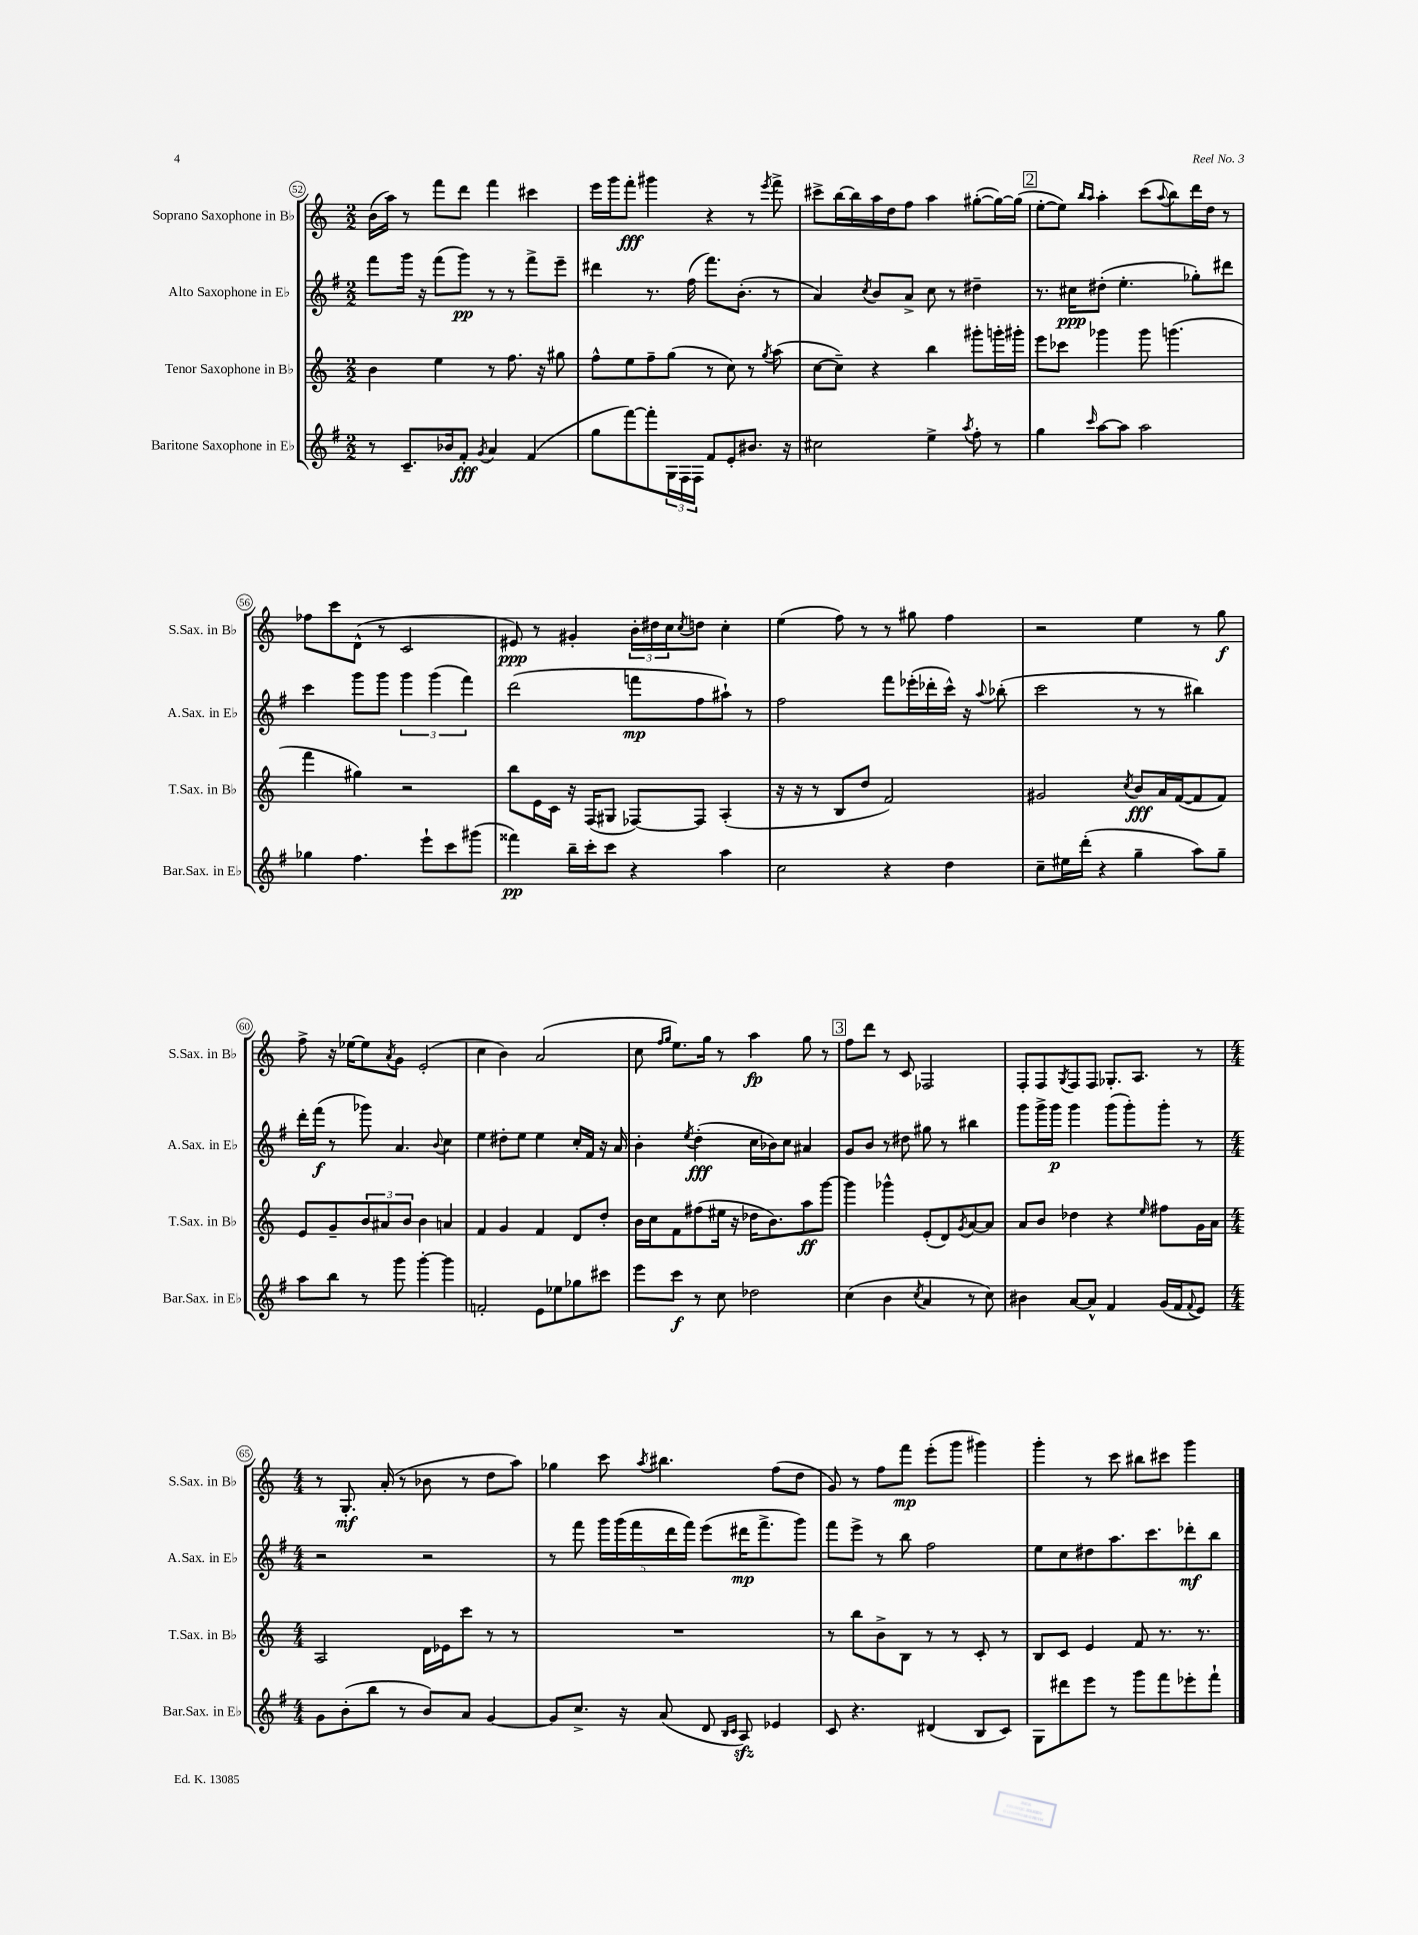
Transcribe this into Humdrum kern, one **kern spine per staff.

**kern	**kern	**kern	**kern
*staff4	*staff3	*staff2	*staff1
*clefG2	*clefG2	*clefG2	*clefG2
*k[f#]	*k[]	*k[f#]	*k[]
*M2/2	*M2/2	*M2/2	*M2/2
8r	4b	8fff#	(16b
.	.	.	16aa)
8.c~	.	16ggg	8r
.	.	16r	.
.	4ee	(8fff#	8fff
16b-	.	.	.
8f#'	.	8ggg)	8ddd
8qg	.	.	.
4a	8r	8r	4fff
.	8.ff	8r	.
(4f#	.	8fff#^	4ccc#
.	16r	.	.
.	8gg#	8eee~	.
=	=	=	=
8gg	8ff^^	4ddd#	16eee
.	.	.	16ggg
[8fff#)	8ee	.	8fff'
8fff#']	8ff~	8.r	4ggg#
24G	(8gg	.	.
24F#	.	.	.
.	.	(16ff#	.
24F#	.	.	.
8f#	8r	8.fff#)	4r
8e'	8cc)	.	.
.	.	(8.b'	.
8.b#	8r	.	8r
.	8qgg	.	8qeee
.	(8aa	8r	8fff^
16r	.	.	.
=	=	=	=
2cc#	[8cc	4a)	8ccc#^
.	8cc~])	.	[16bb
.	.	.	16bb]
.	.	8qcc	.
.	4r	8b	16aa
.	.	.	16dd
.	.	8a^	8ff
4ee^	4bb	8cc	4aa
.	.	8r	.
8qaa	.	.	.
8ff#'	8ggg#'	4dd#~	([8gg#'
8r	16ggg'	.	16gg#_)
.	16ggg#'	.	(16gg#]
=	=	=	=
4gg	8eee	8.r	[8ee'
.	8ccc-	.	8ee])
.	.	16cc#	.
.	.	.	16qqbb
16qqccc	.	.	16qqaa
[8aa	4ggg-	(8dd#'	4aa'
8aa]	.	4.ee'	.
2aa	8ggg-	.	(8ccc
.	.	.	8qqaa
.	(4.ggg	.	8bb)
.	.	8gg-')	16ddd
.	.	.	16dd
.	.	8ddd#	8r
=	=	=	=
4gg-	4fff	4ccc	8ff-
.	.	.	8ccc
4.ff#	4gg#)	8ggg	(8d^^
.	.	8ggg	8r
.	2r	6ggg	2c
8eee`	.	.	.
.	.	(6ggg	.
8ccc	.	.	.
.	.	6fff#)	.
(8ggg#	.	.	.
=	=	=	=
4fff##)	8bb	(2ddd	8e#)
.	16e	.	8r
.	16c	.	.
16bb~	16r	.	4g#'
16ccc'	(16F	.	.
8ccc	8G#	.	.
4r	[8F-)	8fff	24b'
.	.	.	24dd#
.	.	.	24cc
.	.	.	8qcc
.	8F-]	8ff#	8dd
4aa	(4A'	8aa#`)	4cc'
.	.	8r	.
=	=	=	=
2cc	16r	2ff#	(4ee
.	16r	.	.
.	8r	.	.
.	8B	.	8ff)
.	8dd	.	8r
4r	2f)	8fff#	8r
.	.	(16eee-'	8gg#
.	.	16ddd-'	.
4dd	.	16ccc^^)	4ff
.	.	16r	.
.	.	8qqaa	.
.	.	(8bb-'	.
=	=	=	=
8cc~	2g#	2ccc	2r
16ee#	.	.	.
(16ddd'	.	.	.
4r	.	.	.
.	8qcc	.	.
4gg~	8b	8r	4ee
.	16a	8r	.
.	([16f	.	.
8aa)	8f]	4bb#)	8r
8gg~	8f)	.	8gg
=	=	=	=
8aa	8e	16ddd'	8ff^
.	.	(16fff#	.
8bb	8g~	8r	16r
.	.	.	[16ee-
8r	12b	8ggg-)	8ee-]
.	12a#	.	.
.	.	.	8qa
8ggg	.	4.a	8g
.	12b	.	.
[4ggg'	4b	.	(2e'
.	.	8qqb	.
4ggg]	4a	4cc	.
=	=	=	=
2f'	4f	4ee	4cc
.	4g	8dd#'	4b)
.	.	8ee	.
8e	4f	4ee	(2a
8ee-	.	.	.
8gg-	8d	16cc'	.
.	.	16f#	.
8ccc#	8dd'	16r	.
.	.	16a	.
=	=	=	=
8eee	16b	4b'	8cc
.	16cc	.	.
.	.	.	16qqff
.	.	.	16qqgg
8ccc	8f	.	8.ee)
.	.	8qee	.
8r	(8ff#	(4dd'	.
.	.	.	16gg
8cc	16ee#	.	8r
.	16r	.	.
2dd-	16dd-	16cc	4aa
.	8.b)	16b-)	.
.	.	8cc	.
.	8aa	4a#	8gg
.	[8ggg	.	8r
=	=	=	=
(4cc	4ggg]	8g	8ff
.	.	8b	8ddd
4b	4ggg-^^	8r	8r
.	.	8dd#	8c
8qcc	.	.	.
4a	(8e'	8gg#	2F-
.	8d)	8r	.
.	8qg	.	.
8r	[8a	4bb#	.
8cc)	8a]	.	.
=	=	=	=
4b#	8a	8ggg	8F'
.	8b	16ggg^	8F
.	.	16ggg	.
.	.	.	8qG
[8a	4dd-	4ggg	8F
8a^^]	.	.	8F
4f#	4r	(8ggg	8.G-'
.	.	8ggg')	.
.	.	.	8.A
.	16qqee	.	.
(16g	8ff#	8ggg'	.
16f#	.	.	.
8qqf#	.	.	.
8e)	16g	8r	8r
.	16a	.	.
=	=	=	=
*M4/4	*M4/4	*M4/4	*M4/4
8g	2A	2r	8r
(8b'	.	.	8.G'
8bb	.	.	.
.	.	.	(16a'
8r	.	.	8r
8b)	16d	2r	8b-
.	16e-	.	.
8a	8ccc	.	8r
[4g	8r	.	8dd
.	8r	.	8aa)
=	=	=	=
8g]	1r	8r	4gg-
8.cc^	.	8fff#	.
.	.	20ggg	8ccc
.	.	(20ggg	.
16r	.	.	.
.	.	20fff#	.
.	.	.	8qaa
(8a	.	.	4.bb#
.	.	20ddd	.
.	.	20fff#)	.
8d	.	(8eee	.
16qqB	.	.	.
16qqc	.	.	.
8A)	.	16ddd#	.
.	.	8.fff#^	.
4e-	.	.	(8ff
.	.	8ggg)	8dd
=	=	=	=
8c	8r	8fff#	8g)
4.r	8bb	8eee^	8r
.	8b^	8r	8ff
.	8B	8bb	8fff
(4d#	8r	2ff#	(8eee'
.	8r	.	8ggg
8B	8c'	.	4ggg#)
8c)	8r	.	.
=	=	=	=
8G	8B	8ee	4ggg'
8ddd#	8c	8cc	.
8eee	4e	8dd#	8r
8r	.	8.aa	8ccc
8ggg	8f	.	8bb#
.	.	8.ccc	.
8fff#	8.r	.	8ccc#
8eee-'	.	8ddd-'	4ggg
.	8.r	.	.
8fff#`	.	8bb	.
==	==	==	==
*-	*-	*-	*-
